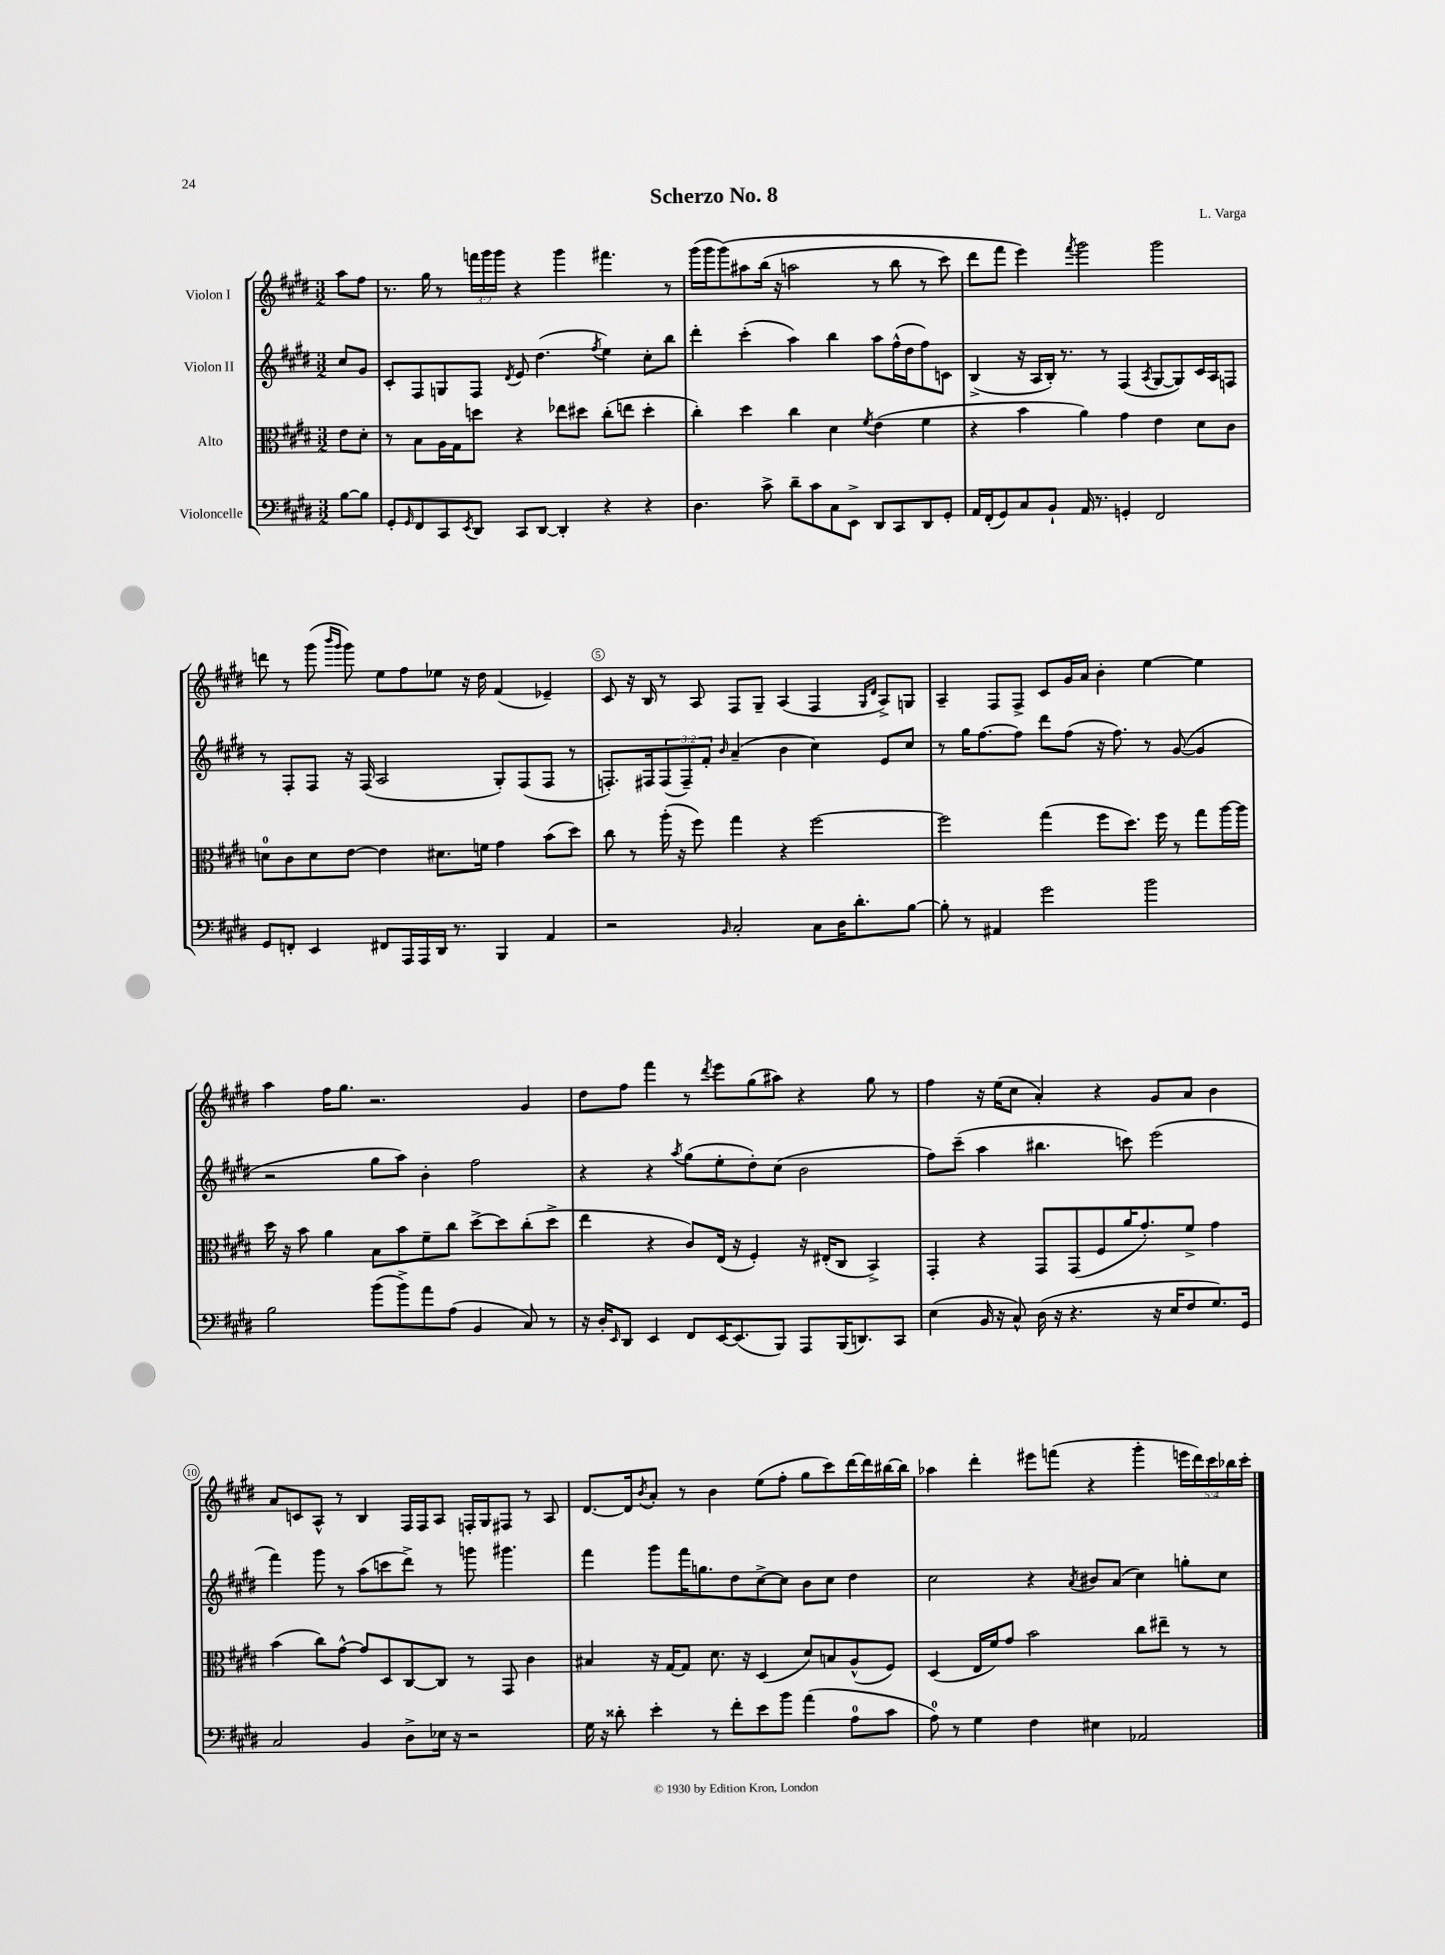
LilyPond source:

\header { title = "Scherzo No. 8" composer = "L. Varga" }
<<
\new StaffGroup <<
\new Staff = "s0" \with { instrumentName = "Violon I" } {
    \clef treble \key e \major \numericTimeSignature \time 3/2 \override Staff.TupletNumber.text = #tuplet-number::calc-fraction-text \partial 4
    a''8 fis''8 |
    r8. gis''16 r8 \tuplet 3/2 { f'''16 gis'''16 gis'''16 } r4 gis'''4 fis'''4. r8 |
    gis'''16( gis'''16 gis'''8)\( ais''8 b''16( r16 a''2 r8 b''8 r8 cis'''8) |
    dis'''8 fis'''8 e'''4\) \acciaccatura { fis'''8 } gis'''2 gis'''2 |
    d'''8 r8 gis'''8( \grace { b'''16 gis'''16 } gis'''8) e''8 fis''8 ees''8 r16 dis''16 fis'4( ees'4--) |
    cis'8 r16 b16 r8 a8 fis8 gis8-- a4( fis4 \grace { gis16 dis'16 } a8->) g8 |
    a4-- fis8 fis8-> cis'8 gis'16 a'16 b'4-. e''4~ e''4 |
    a''4 fis''16 gis''8. r2. gis'4 |
    dis''8 fis''8 fis'''4 r8 \acciaccatura { dis'''8 } e'''8 gis''8( ais''8) r4 gis''8 r8 |
    fis''4 r16 e''16( cis''8 a'4-.) r4 gis'8 a'8 b'4 |
    a'8 c'8 a8-^ r8 b4 fis16 fis16 a8 f16-. gis16 fis8 r8 a8 |
    dis'8.~ dis'16 \acciaccatura { b'8 } a'8-. r8 b'4 e''8( fis''8-. gis''8 cis'''8) dis'''16~ dis'''16 bis''16~ bis''16 |
    aes''4 dis'''4-. eis'''8 f'''8( r4 gis'''4-. \tuplet 5/4 { e'''16 dis'''16) cis'''16 bes''16 cis'''16-. } \bar "|." |
}
\new Staff = "s1" \with { instrumentName = "Violon II" } {
    \clef treble \key e \major \numericTimeSignature \time 3/2 \override Staff.TupletNumber.text = #tuplet-number::calc-fraction-text \partial 4
    cis''8 gis'8 |
    cis'8-. fis8 g8 fis8 \acciaccatura { dis'8 } e'8 dis''4.( \acciaccatura { fis''8 } e''4) cis''8-. b''8 |
    dis'''4-. cis'''4-.( a''4) b''4 a''8 fis''16-^( dis''16 fis''8) c'8 |
    b4->( r16 a16 b16-.) r8. r8 fis4( \acciaccatura { a8 } gis8~ gis8) cis'16 a16 f8 |
    r8 fis8-. fis8 r16 fis16( a2 gis8-.) fis8( fis8 r8 |
    f8.-.) fis16 \tuplet 3/2 { fis8( fis8--) fis'8-. } \grace { b'16 } a'4--( b'4 cis''4) e'8 cis''8 |
    r8 gis''16 fis''8.~ fis''8 dis'''8 fis''8( r16 fis''8.) r8 gis'8~( gis'4 |
    r2 gis''8 a''8) b'4-. fis''2 |
    r4 r4 \acciaccatura { a''8 } gis''8( e''8-. dis''8-.) cis''8( b'2 |
    fis''8) cis'''8--( a''4 bis''4. c'''8) e'''2( |
    fis'''4) gis'''8 r8 a''8( c'''8 dis'''8->) r8 g'''8 gis'''4. |
    fis'''4 gis'''8 fis'''16 g''8. dis''8 cis''8~-> cis''8 b'8 cis''8 dis''4 |
    cis''2 r4 \acciaccatura { a'8 } bis'8 a'8( cis''4) g''8-. cis''8 \bar "|." |
}
\new Staff = "s2" \with { instrumentName = "Alto" } {
    \clef alto \key e \major \numericTimeSignature \time 3/2 \partial 4
    e'8 dis'8-. |
    r8 b8 a16 gis16 d''8 r4 ees''8 dis''8 cis''8-.( e''8 dis''4-. |
    cis''4-.) dis''4 cis''4 dis'4 \acciaccatura { fis'8 } e'4( fis'4 |
    r4 b'4 a'4) gis'4 e'4 dis'8 cis'8 |
    d'8-0 cis'8 d'8 e'8~ e'4 dis'8. f'16 gis'4 b'8( dis''8) |
    cis''8 r8 a''16-.( r16 fis''8) gis''4 r4 fis''2~ |
    fis''2 gis''4( fis''8 dis''8.) fis''16 r8 gis''8 a''16~ a''16 |
    dis''16 r16 b'8 a'4 b8 b'8 fis'8-- cis''8 dis''8~-> dis''8 cis''8-.( dis''8-> |
    e''4 r4 cis'8) e16( r16 fis4-.) r16 eis16-.( cis8 b,4->) |
    gis,4-. r4 gis,8 gis,8( fis8 a'16 gis'8.-.) fis'8-> gis'4 |
    b'4( cis''8) gis'8~-^ gis'8 dis8 cis8~ cis8 r8 gis,8 cis'4 |
    bis4 r16 gis16~ gis8 dis'8. r16 dis4( dis'8) b8 a8-^( fis8) |
    dis4( e16 fis'16) gis'8 b'2 cis''8 eis''8-- r8 r8 \bar "|." |
}
\new Staff = "s3" \with { instrumentName = "Violoncelle" } {
    \clef bass \key e \major \numericTimeSignature \time 3/2 \partial 4
    b8~ b8 |
    gis,8-. \grace { gis,16 } fis,8 cis,8 \acciaccatura { e,8 } dis,8 cis,8 dis,8~ dis,4-. r4 r4 |
    dis4. cis'8-> dis'8-- cis'8 cis8 e,8-> dis,8 cis,8 dis,8 gis,8-. |
    a,16 fis,16-.( gis,8) cis8 b,8-! a,16 r8. g,4-. fis,2 |
    gis,8 f,8-. e,4 fis,8 a,,16 a,,16 dis,16 r8. b,,4 a,4 |
    r2 \grace { b,16 } cis2-. cis8 dis16 dis'8.-. b8~ |
    b8-. r8 ais,4 gis'2 b'2 |
    b2 b'8( b'8->) a'8 a8( b,4 cis8) r8 |
    r16 dis16-. \grace { e,16 } dis,8 e,4 fis,8 e,16~ e,8.( b,,8) a,,8 b,,16( d,8.) cis,8 |
    e4( b,16 r16 cis8-^) dis16( r16 r4. r16 e16 fis8 gis8.) gis,16 |
    cis2 b,4 dis8-> ees16 r16 r2 |
    gis16 r16 disis'8-. e'4-. r8 fis'8-. e'8 b'8 a'4( a8-0 cis'8 |
    a8-0) r8 gis4 fis4 eis4 aes,2 \bar "|." |
}
>>
>>
\layout { \context { \Score \override BarNumber.break-visibility = ##(#f #t #t) barNumberVisibility = #(every-nth-bar-number-visible 5) \override BarNumber.stencil = #(make-stencil-circler 0.1 0.3 ly:text-interface::print) } }
